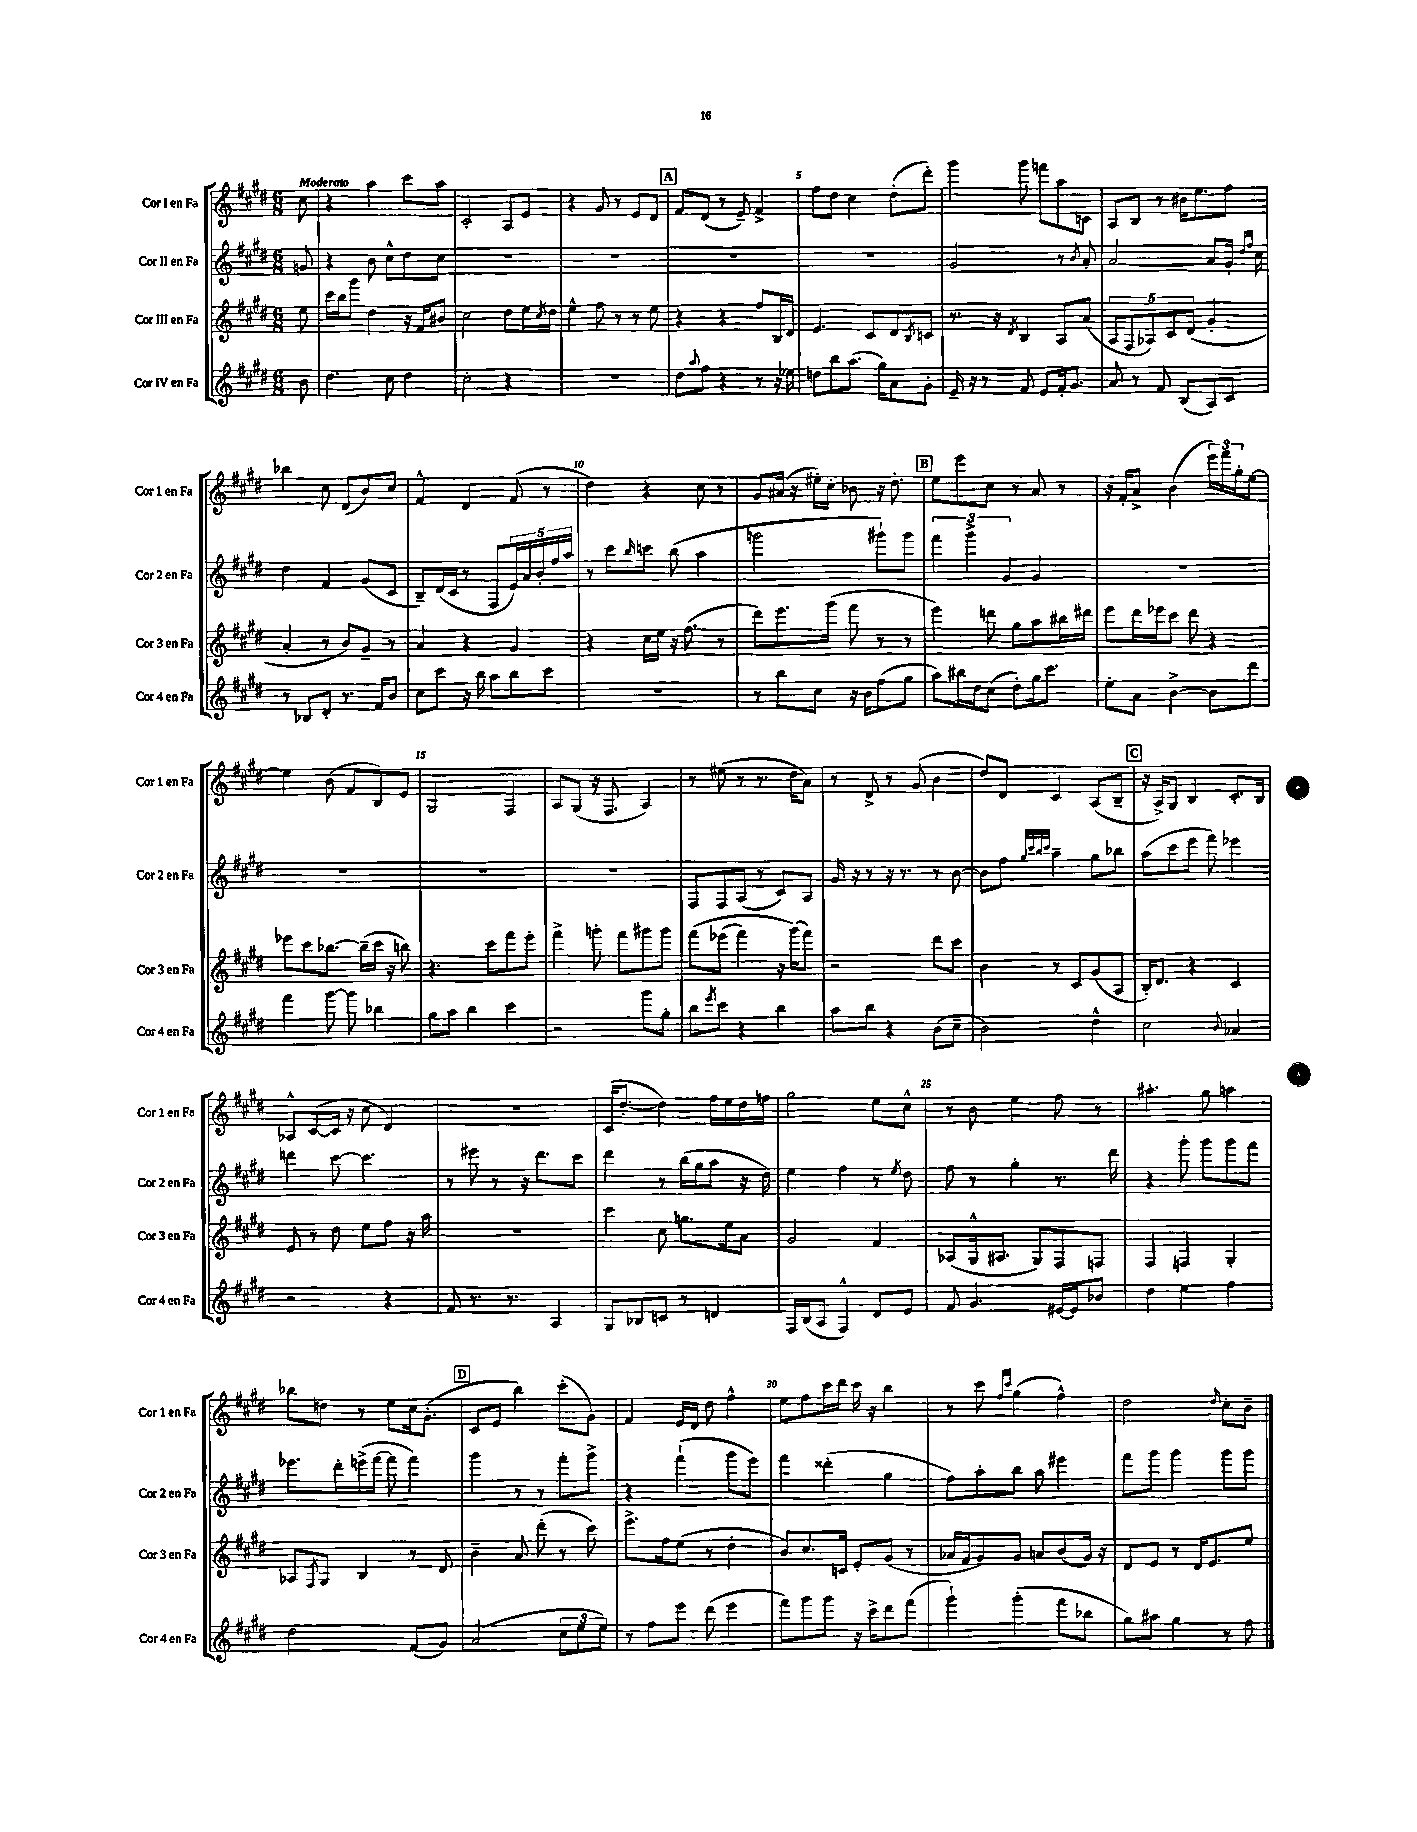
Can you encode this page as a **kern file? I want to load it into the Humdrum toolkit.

**kern	**kern	**kern	**kern
*staff4	*staff3	*staff2	*staff1
*clefG2	*clefG2	*clefG2	*clefG2
*k[f#c#g#d#]	*k[f#c#g#d#]	*k[f#c#g#d#]	*k[f#c#g#d#]
*M6/8	*M6/8	*M6/8	*M6/8
8b	8ee	8g	8cc#
=	=	=	=
4.dd#	16ccc#	4r	4r
.	16bb	.	.
.	8ggg#	.	.
.	4dd#	8b	4aa
8cc#	.	8cc#^^	.
4dd#	16r	8dd#	8ccc#
.	16f#	.	.
.	8b#	8cc#	8aa
=	=	=	=
2cc#'	2cc#	2.r	2c#'
4r	8dd#	.	8A
.	16ee	.	8e
.	8qcc#	.	.
.	16dd#	.	.
=	=	=	=
2.r	4ee^^	2.r	4r
.	8ff#	.	8g#
.	8r	.	8r
.	8r	.	8e
.	8ee	.	8d#
=	=	=	=
8dd#	4r	2.r	8f#
8qqaa	.	.	.
8ff#	.	.	(8d#
4r	4r	.	8r
.	.	.	8e~)
8r	8ff#	.	4f#^
16r	16B	.	.
16ee-	16d#	.	.
=	=	=	=
8dd	4.e	2.r	8ff#
8bb	.	.	8dd#
(8.aa	.	.	4cc#
.	8c#	.	.
16gg#)	.	.	.
8a	8d#	.	(8dd#'
.	8qB	.	.
8g#'	8c	.	8ddd#')
=	=	=	=
16e~	8.r	2g#	4ggg#
16r	.	.	.
8r	.	.	.
.	16r	.	.
.	8qd#	.	.
8f#	4B	.	8ggg#
8e	.	.	8fff
16f#'	8A	8r	8aa
8.g#	.	.	.
.	.	8qb	.
.	(8a	8a'	8c
=	=	=	=
8a	10A	[2a	8A
.	10F#	.	.
8r	.	.	8B
.	10A-)	.	.
8f#	.	.	8r
.	10c#	.	.
(8B	.	.	16b#
.	(10d#	.	.
.	.	.	8.ee
8A)	4g#'	8a]	.
8c#	.	16g#'	8ff#
.	.	16qqdd#	.
.	.	16qqff#	.
.	.	16cc#	.
=	=	=	=
8r	4a'	4dd#	4bb-
8B-	.	.	.
8d#'	8r	4f#	8cc#
8.r	8b)	.	(8d#
.	8g#~	(8g#	8b)
16f#	.	.	.
8b	8r	8c#	8cc#
=	=	=	=
8cc#	4a	8B~)	4f#^^
8ccc#	.	(16d#	.
.	.	16c#	.
16r	4r	8r	4d#
16bb	.	.	.
8aa	.	8F#	.
8bb	4g#	20e)	(8f#
.	.	20a	.
.	.	20b'	.
8ccc#	.	.	8r
.	.	20ff#	.
.	.	20aa	.
=	=	=	=
2.r	4r	8r	4dd#)
.	.	8ccc#	.
.	.	16qqbb	.
.	16cc#	8ccc	4r
.	16ee	.	.
.	16r	(8bb	.
.	(8.ff#	.	.
.	.	4aa	8cc#
.	8r	.	8r
=	=	=	=
8r	8ddd#)	2ggg	8g#
8bb	8.eee	.	(16a#
.	.	.	16r
8cc#	.	.	16ee#')
.	(16ggg#	.	16cc#'
16r	8fff#	.	8b-
16b	.	.	.
(8ff#	8r	8ggg#`)	16r
.	.	.	8.dd#'
8gg#	8r	8ggg#	.
=	=	=	=
8aa)	4eee)	6fff#	8ee
16bb#	.	.	8eee
.	.	6ggg#^	.
16dd#	.	.	.
(8cc#	8ddd	.	8cc#
.	.	6g#	.
8dd#')	8gg#	.	8r
16gg#	8aa	4g#	8a
8.ccc#	.	.	.
.	16bb#	.	8r
.	16ddd#	.	.
=	=	=	=
8ee'	8eee	2.r	16r
.	.	.	16f#'
8a	16ddd#	.	8a^
.	16eee-	.	.
[4b^	8ccc#	.	(4b
.	8ddd#	.	.
8b]	4r	.	24eee)
.	.	.	24fff#
.	.	.	24gg#'
8ddd#	.	.	[8ee
=	=	=	=
4fff#	8eee-	2.r	4ee]
.	8ccc#	.	.
[8ggg#	[8.bb-	.	(8b
8ggg#]	.	.	8f#
.	(16bb-~]	.	.
4bb-	16ccc#	.	8B)
.	16r	.	.
.	8bb)	.	8e
=	=	=	=
8gg#	4.r	2.r	2G#
8aa	.	.	.
4bb	.	.	.
.	8ccc#	.	.
4ccc#	8fff#	.	4F#
.	8eee'	.	.
=	=	=	=
2r	4fff#^	2.r	8A
.	.	.	(8G#
.	8ggg'	.	16r
.	.	.	8.F#
.	8fff#	.	.
8ggg#	8ggg#	.	4A)
8gg#'	8ggg#	.	.
=	=	=	=
8bb	&(8fff#	8F#	8r
8qeee	.	.	.
8ccc#	(8eee-	8F#	(8ee#
4r	4fff#)	(8A	8r
.	.	8r	8.r
4bb	16r	8c#)	.
.	(16ggg#&)	.	16dd#
.	8fff#)	8A	8a)
=	=	=	=
8aa	2r	16g#	8r
.	.	16r	.
8bb	.	8r	8d#^
4r	.	16r	8r
.	.	8.r	.
.	.	.	(8g#
(8b	8ddd#	8r	4b
8cc#~	8ccc#	[8b	.
=	=	=	=
2b)	4b	8b]	8dd#)
.	.	8ff#	8d#
.	.	32qqgg#	.
.	.	32qqccc#	.
.	.	32qqbb	.
.	.	32qqccc#	.
.	8r	4aa~	4c#
.	8c#	.	.
4dd#^^	(8g#	8gg#	(8A
.	8A	8bb-	8B~
=	=	=	=
2cc#	16B')	(8aa	16r
.	8.d#	.	16A^)
.	.	8ccc#	8G#
.	4r	8eee	4B
.	.	8fff#)	.
8qqb	.	.	.
4a-	4c#	4eee-	8.c#'
.	.	.	16B
=	=	=	=
2r	8e	4ddd	8A-^^
.	8r	.	([8c#
.	8dd#	[8ccc#	16c#]
.	.	.	16r
.	8ee	4.ccc#]	8cc#
4r	8ff#	.	4d#)
.	16r	.	.
.	16aa	.	.
=	=	=	=
8f#	2.r	8r	2.r
8.r	.	8eee#	.
.	.	8r	.
8.r	.	.	.
.	.	16r	.
.	.	8.ddd#	.
4A	.	.	.
.	.	8ccc#	.
=	=	=	=
8G#	4ccc#	4ddd#	(16c#
.	.	.	[8.dd#'
8B-	.	.	.
8c	8cc#	8r	4dd#])
8r	8.gg	(16bb	.
.	.	16gg#	.
4d	.	8aa	16ff#
.	16ee	.	16ee
.	8a	16r	16dd#
.	.	16dd#)	16ff
=	=	=	=
16F#	2g#	4ee	2gg#
(16B	.	.	.
8A	.	.	.
4F#^^)	.	4ff#	.
8d#	4f#	8r	8ee
.	.	8qee	.
8e	.	8dd#	8cc#^^
=	=	=	=
8f#	(8A-	8ff#	8r
4.g#	16G#^^	8r	8b
.	8.A#	.	.
.	.	4gg#'	4ee
.	8G#)	.	.
[16e#	8F#	8.r	8ff#
16e#]	.	.	.
8b-	8F	.	8r
.	.	16ddd#	.
=	=	=	=
4dd#	4F#	4r	4.aa#'
4ee	4F	8ggg#'	.
.	.	8ggg#	8gg#
4ff#	4G#'	8ggg#	4aa
.	.	8fff#	.
=	=	=	=
2dd#	8A-	8.eee-	8bb-
.	8qF#	.	.
.	8G#	.	8dd
.	.	16ddd#'	.
.	4B	(16eee^	8r
.	.	[16fff#	.
.	.	8fff#]	8ee
(8f#	8r	4fff#)	16cc#
.	.	.	(8.g#'
8g#)	8d#	.	.
=	=	=	=
(2a	4b~	4ggg#	8c#
.	.	.	8e
.	8a	8r	4bb)
.	(8ddd#'	8r	.
12cc#	8r	8fff#'	(8ccc#'
12ee	.	.	.
.	8ccc#)	8ggg#^	8g#)
12ee)	.	.	.
=	=	=	=
8r	8.eee^	4r	4f#
8ff#	.	.	.
.	16ff#	.	.
8eee	(8ee	(4fff#`	16e
.	.	.	16d#
(8ddd#	8r	.	8dd#
4eee	4dd#'	8ggg#	4ff#^^
.	.	8eee)	.
=	=	=	=
8fff#)	8b)	4fff#	8ee
8ggg#	8.cc#	.	8ff#
8ggg#	.	(4ddd##'	16ccc#
.	16c	.	16ddd#
16r	8e'	.	16ccc#
16ccc#^	.	.	16r
8ddd#	(8g#	4gg#	4bb
(8fff#	8r	.	.
=	=	=	=
4ggg#`)	16a-	8ff#)	8r
.	16f#	.	.
.	8g#)	8aa'	8ccc#
.	.	.	16qqff#
.	.	.	16qqccc#
(4ggg#'	8g#	8bb	(4gg#
.	8a	8aa	.
8fff#	(8b	4eee#	4ff#^^)
8bb-	16g#)	.	.
.	16r	.	.
=	=	=	=
8gg#)	8d#	8fff#	2dd#
8aa#	8e	8ggg#	.
4gg#	8r	4ggg#	.
.	16d#	.	.
.	8.e	.	.
.	.	.	16qqdd#
8r	.	8ggg#	8cc#'
8ff#	8ee	8ggg#	8b~
==	==	==	==
*-	*-	*-	*-
